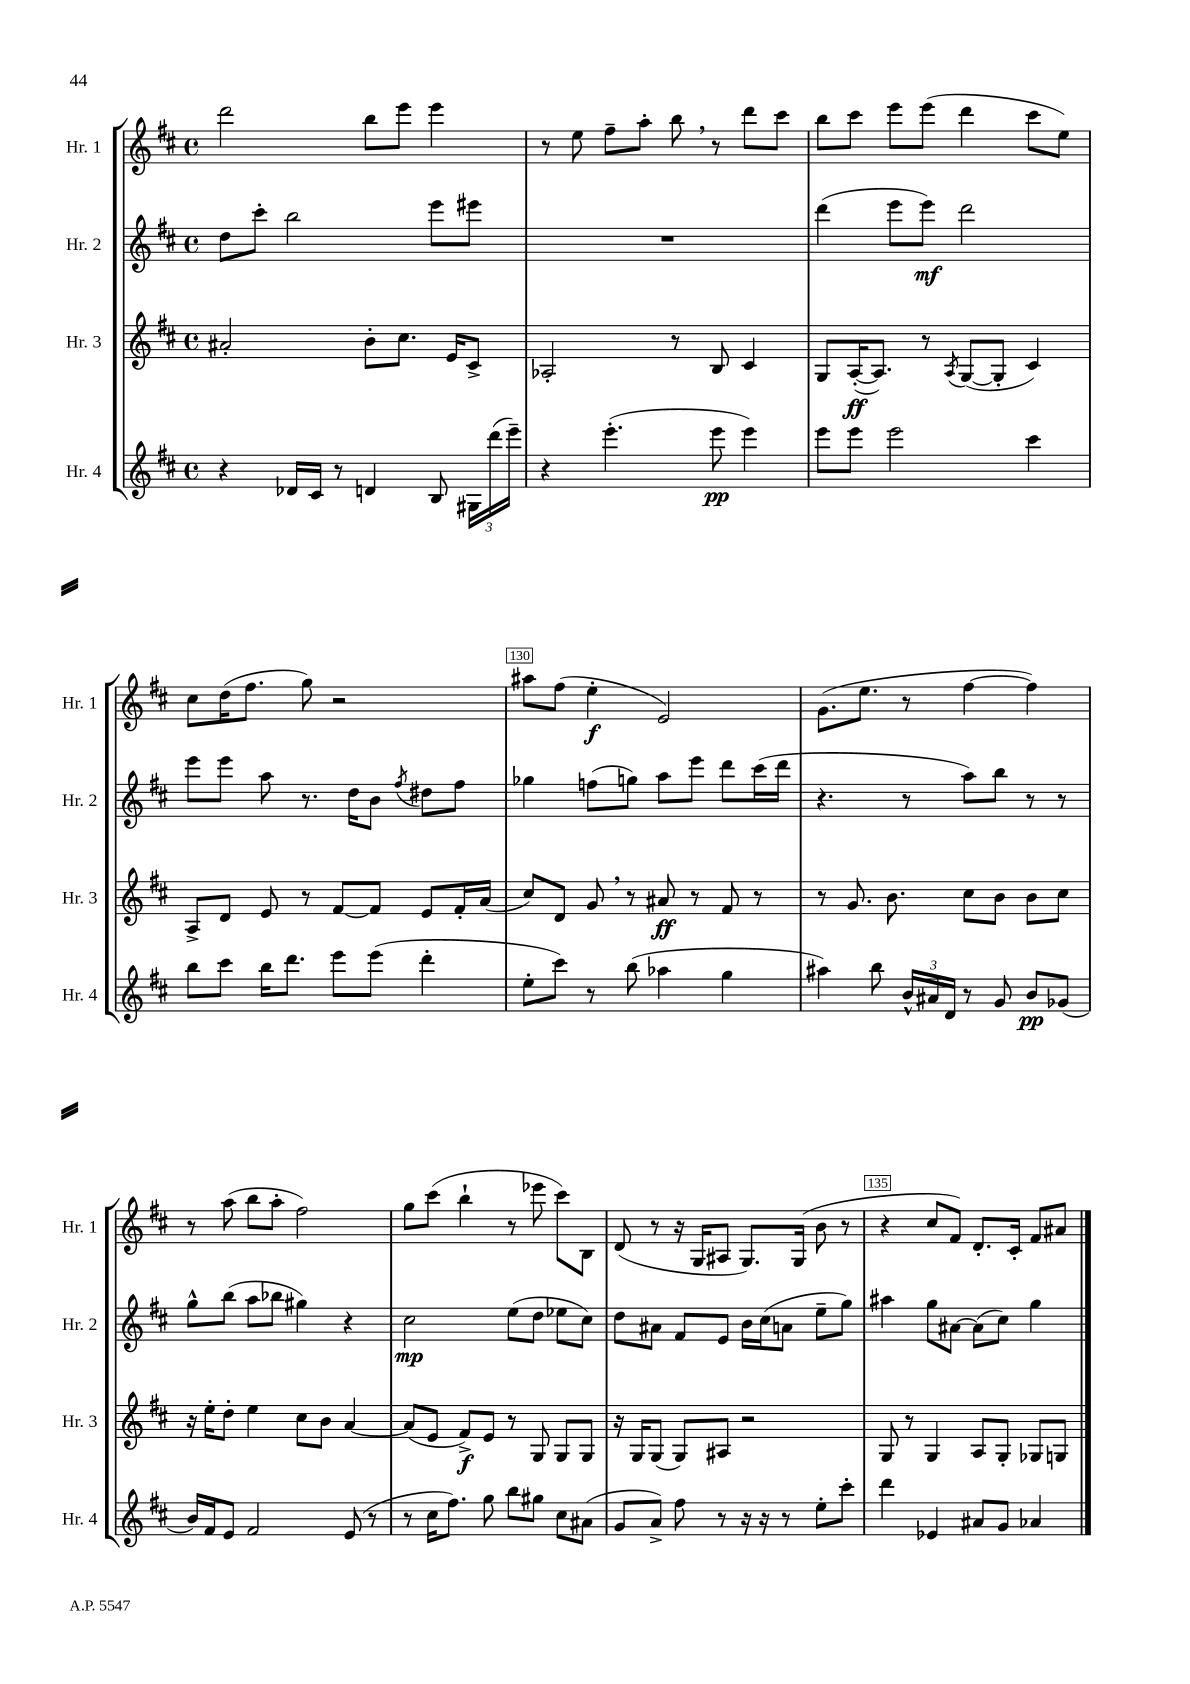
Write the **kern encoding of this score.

**kern	**kern	**kern	**kern
*staff4	*staff3	*staff2	*staff1
*clefG2	*clefG2	*clefG2	*clefG2
*k[f#c#]	*k[f#c#]	*k[f#c#]	*k[f#c#]
*M4/4	*M4/4	*M4/4	*M4/4
*met(c)	*met(c)	*met(c)	*met(c)
4r	2a#'	8dd	2ddd
.	.	8ccc#'	.
16d-	.	2bb	.
16c#	.	.	.
8r	.	.	.
4d	8b'	.	8bb
.	8.cc#	.	8eee
8B	.	8eee	4eee
.	16e	.	.
24G#	8c#^	8eee#	.
(24ddd	.	.	.
24eee~)	.	.	.
=	=	=	=
4r	2A-'	1r	8r
.	.	.	8ee
(4.eee'	.	.	8ff#~
.	.	.	8aa'
.	8r	.	8bb
8eee	8B	.	8r
4eee)	4c#	.	8ddd
.	.	.	8ccc#
=	=	=	=
8eee	8G	(4ddd	8bb
8eee	([16A'	.	8ccc#
.	8.A])	.	.
2eee	.	8eee	8eee
.	8r	8eee)	(8eee
.	8qA	.	.
.	([8G	2ddd	4ddd
.	8G']	.	.
4ccc#	4c#)	.	8ccc#
.	.	.	8ee)
=	=	=	=
8bb	8A^	8eee	8cc#
8ccc#	8d	8eee	(16dd
.	.	.	8.ff#
16bb	8e	8aa	.
8.ddd	.	.	.
.	8r	8.r	8gg)
8eee	[8f#	.	2r
.	.	16dd	.
(8eee	8f#]	8b	.
.	.	8qff#	.
4ddd'	8e	8dd#	.
.	16f#'	8ff#	.
.	(16a	.	.
=	=	=	=
8ee'	8cc#)	4gg-	8aa#
8ccc#)	8d	.	(8ff#
8r	8g	(8ff	4ee'
(8bb	8r	8gg)	.
4aa-	8a#	8aa	2e)
.	8r	8eee	.
4gg	8f#	8ddd	.
.	8r	(16ccc#	.
.	.	16ddd	.
=	=	=	=
4aa#)	8r	4.r	(8.g
.	8.g	.	.
.	.	.	8.ee
8bb	.	.	.
.	8.b	.	.
24b^^	.	8r	8r
24a#	.	.	.
24d	.	.	.
8r	8cc#	8aa)	[4ff#
8g	8b	8bb	.
8b	8b	8r	4ff#])
(8g-	8cc#	8r	.
=	=	=	=
16b)	16r	8gg^^	8r
16f#	16ee'	.	.
8e	8dd'	(8bb	(8aa
2f#	4ee	8aa	8bb
.	.	8bb-	8aa'
.	8cc#	4gg#)	2ff#)
.	8b	.	.
(8e	[4a	4r	.
8r	.	.	.
=	=	=	=
8r	(8a]	2cc#	8gg
16cc#	8e	.	(8ccc#
8.ff#)	.	.	.
.	8f#^)	.	4bb`
8gg	8e	.	.
8bb	8r	(8ee	8r
8gg#	8G	8dd	8eee-
8cc#	8G	8ee-	8ccc#)
(8a#	8G	8cc#)	8B
=	=	=	=
8g	16r	8dd	(8d
.	16G	.	.
8a^)	(8G	8a#	8r
8ff#	8G)	8f#	16r
.	.	.	16G
8r	8A#	8e	8A#
16r	2r	16b	8.G)
16r	.	(16cc#	.
8r	.	8a	.
.	.	.	(16G
8ee'	.	8ee~	8b
8ccc#'	.	8gg)	8r
=	=	=	=
4ddd	8G	4aa#	4r
.	8r	.	.
4e-	4G	8gg	8cc#
.	.	[8a#	8f#)
8a#	8A	(8a#]	8.d'
8g	8G'	8cc#)	.
.	.	.	16c#'
4a-	8G-	4gg	8f#
.	8G	.	8a#
==	==	==	==
*-	*-	*-	*-
